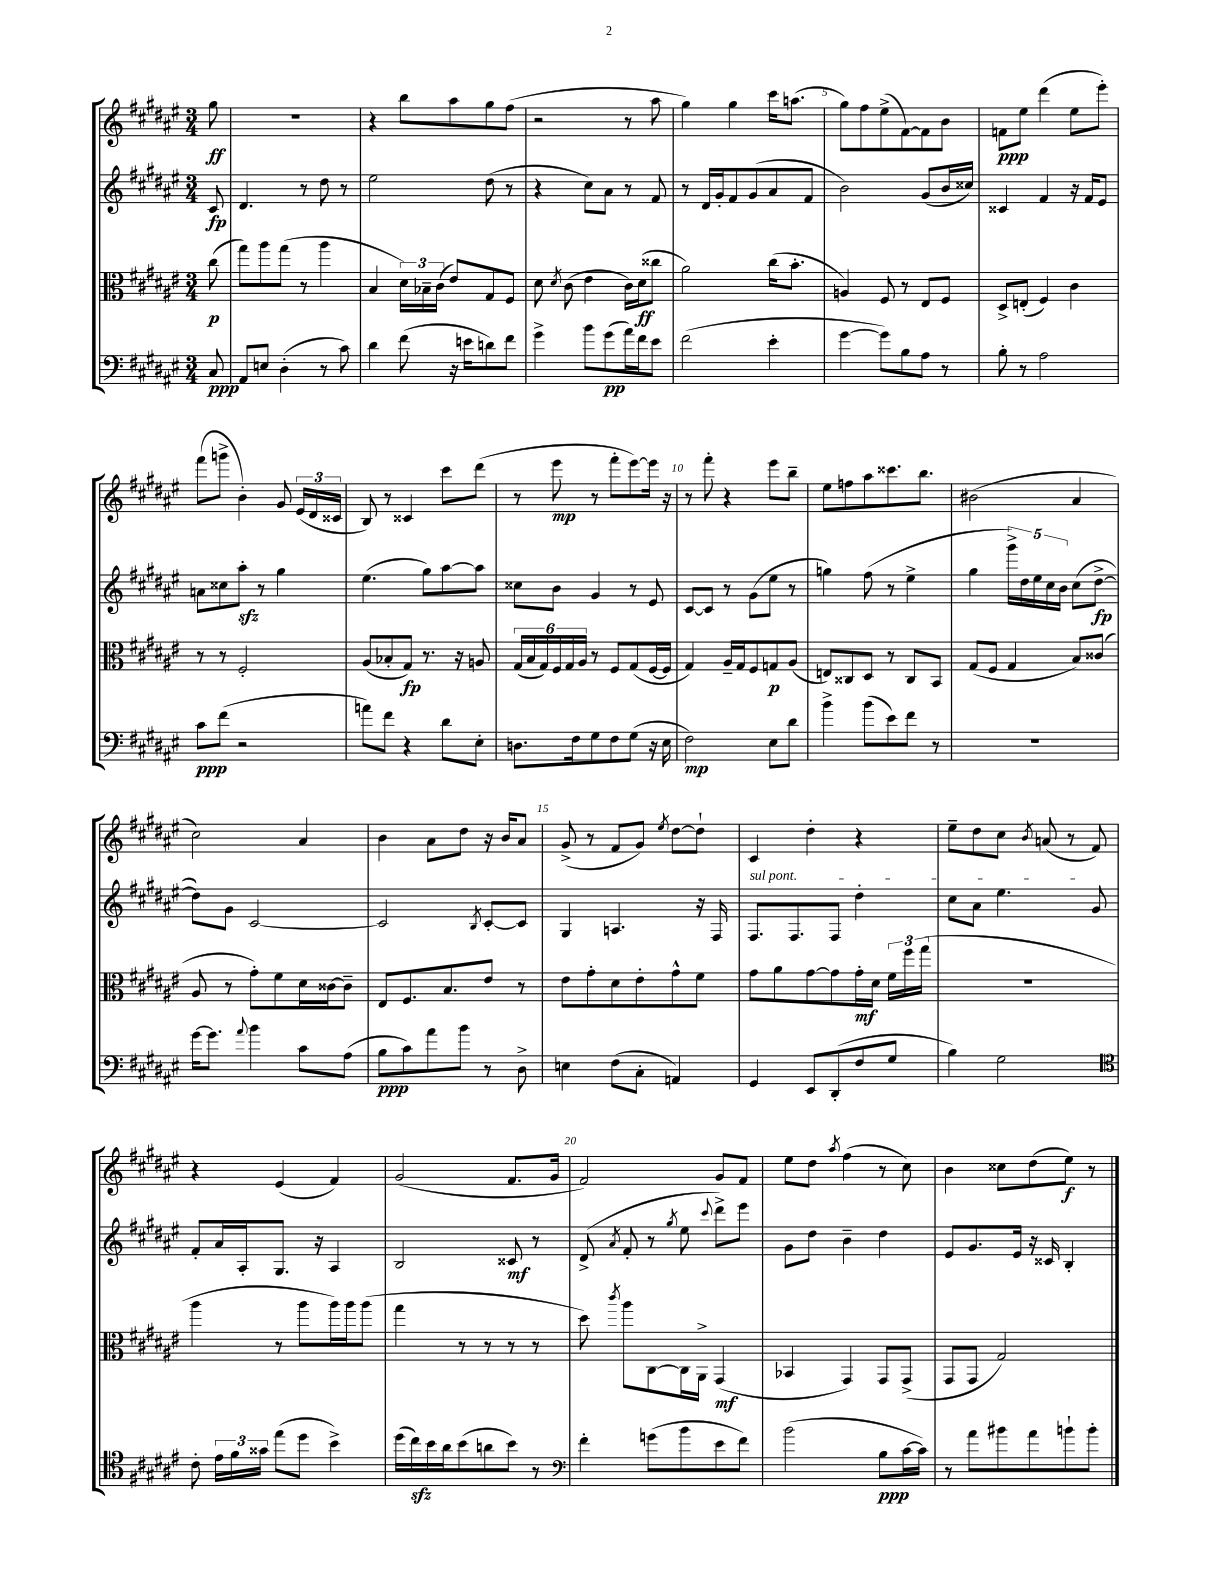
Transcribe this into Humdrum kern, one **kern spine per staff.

**kern	**dynam	**kern	**dynam	**kern	**dynam	**kern	**dynam
*part4	*part4	*part3	*part3	*part2	*part2	*part1	*part1
*staff4	*staff4	*staff3	*staff3	*staff2	*staff2	*staff1	*staff1
*clefF4	*	*clefC3	*	*clefG2	*	*clefG2	*
*k[f#c#g#d#a#e#]	*	*k[f#c#g#d#a#e#]	*	*k[f#c#g#d#a#e#]	*	*k[f#c#g#d#a#e#]	*
*M3/4	*	*M3/4	*	*M3/4	*	*M3/4	*
=	=	=	=	=	=	=	=
8C#/	ppp	(8cc#\	p	8c#/	fp	8gg#\	ff
=1	=1	=1	=1	=1	=1	=1	=1
8AA#/L	.	8gg#\L)	.	4.d#/	.	2.r	.
8En/J	.	8aa#\	.	.	.	.	.
(4D#'\	.	(8gg#\J	.	.	.	.	.
.	.	8r	.	8r	.	.	.
8r	.	4aa#\	.	8dd#\	.	.	.
8c#\)	.	.	.	8r	.	.	.
=2	=2	=2	=2	=2	=2	=2	=2
4d#\	.	4B/	.	2ee#\	.	4r	.
(8f#\	.	24d#\LL)	.	.	.	8bb\L	.
.	.	24B-X~\	.	.	.	.	.
.	.	(24c#\JJ	.	.	.	.	.
16r	.	8e#/L)	.	.	.	8aa#\	.
16en\KL	.	.	.	.	.	.	.
8dn\)	.	8G#/	.	(8dd#\	.	8gg#\	.
8f#\J	.	8F#/J	.	8r	.	(8ff#\J	.
=3	=3	=3	=3	=3	=3	=3	=3
4g#^\	.	8d#\	.	4r	.	2r	.
.	.	8qd#/	.	.	.	.	.
.	.	(8c#\	.	.	.	.	.
8b\L	.	4e#\	.	8cc#\L)	.	.	.
(8g#\	pp	.	.	8a#\J	.	.	.
16a#\L)	.	16c#\LL)	.	8r	.	8r	.
16f#\J	.	(16d#\J	ff	.	.	.	.
8e#\J	.	8cc##X\J	.	8f#/	.	8aa#\	.
=4	=4	=4	=4	=4	=4	=4	=4
(2f#\	.	2a#\)	.	8r	.	4gg#\)	.
.	.	.	.	16d#/LL	.	.	.
.	.	.	.	16g#'/J	.	.	.
.	.	.	.	8f#/	.	4gg#\	.
.	.	.	.	(8g#/	.	.	.
4e#'\	.	(16cc#\KL	.	8a#/	.	16ccc#\KL	.
.	.	8.b'\J	.	.	.	(8.aan\J	.
.	.	.	.	8f#/J	.	.	.
=5	=5	=5	=5	=5	=5	=5	=5
[4g#\	.	4An/)	.	2b\)	.	8gg#\L)	.
.	.	.	.	.	.	8ff#\	.
8g#\L])	.	8F#/	.	.	.	(8ee#^\	.
8B\	.	8r	.	.	.	[8f#\)	.
8A#\J	.	8E#/L	.	(8g#/L	.	8f#\]	.
8r	.	8F#/J	.	16b/L	.	8b\J	.
.	.	.	.	16cc##X/JJ)	.	.	.
=6	=6	=6	=6	=6	=6	=6	=6
8B'\	.	8D#^/L	.	4c##X/	.	8fn\L	ppp
8r	.	(8En'/J	.	.	.	8ee#\J	.
2A#\	.	4F#/)	.	4f#/	.	(4ddd#\	.
.	.	4c#\	.	16r	.	8ee#\L	.
.	.	.	.	16f#/KL	.	.	.
.	.	.	.	8e#/J	.	8eee#'\J)	.
!!LO:LB:g=z
=7	=7	=7	=7	=7	=7	=7	=7
8c#\L	ppp	8r	.	8an\L	.	(8fff#\L	.
(8f#\J	.	8r	.	8cc##X\	.	8gggn^\J	.
2r	.	2F#'/	.	8aa#zz'\J	.	4b'\)	.
.	.	.	.	8r	.	.	.
.	.	.	.	4gg#\	.	8g#/	.
.	.	.	.	.	.	(24e#/LL	.
.	.	.	.	.	.	24d#/	.
.	.	.	.	.	.	24c##X/JJ	.
=8	=8	=8	=8	=8	=8	=8	=8
8an\L)	.	(8A#/L	.	(4.ee#\	.	8B/)	.
8f#\J	.	8B-X'/	.	.	.	8r	.
4r	.	8G#/J)	fp	.	.	4c##X/	.
.	.	8.r	.	8gg#\L)	.	.	.
8d#\L	.	.	.	[8aa#\	.	8ccc#\L	.
.	.	16r	.	.	.	.	.
8E#'\J	.	8An/	.	8aa#\J]	.	(8ddd#\J	.
=9	=9	=9	=9	=9	=9	=9	=9
8.Dn\L	.	(24G#/LL	.	8cc##X\L	.	8r	.
.	.	24B/	.	.	.	.	.
.	.	24G#/)	.	.	.	.	.
.	.	24F#/	.	8b\J	.	8eee#\	mp
.	.	24G#/	.	.	.	.	.
16F#\k	.	.	.	.	.	.	.
.	.	24A#/JJ	.	.	.	.	.
8G#\	.	8r	.	4g#/	.	8r	.
8F#\	.	8F#/L	.	.	.	8fff#'\L	.
(8G#\J	.	(8G#/	.	8r	.	[8eee#\)	.
16r	.	[16F#/L	.	8e#/	.	16eee#\Jk]	.
16E#\	.	16F#/JJ]	.	.	.	16r	.
=10	=10	=10	=10	=10	=10	=10	=10
2F#\)	mp	4G#/)	.	[8c#/L	.	8r	.
.	.	.	.	8c#/J]	.	8fff#'\	.
.	.	16A#~/LL	.	8r	.	4r	.
.	.	16G#/J	.	.	.	.	.
.	.	8F#/	.	(8g#\L	.	.	.
8E#\L	.	8Gn/	p	8ee#\J	.	8eee#\L	.
8d#\J	.	(8A#/J	.	8r	.	8bb~\J	.
=11	=11	=11	=11	=11	=11	=11	=11
4b^\	.	8En/L)	.	4ggn\)	.	8ee#\L	.
.	.	8C##X/	.	.	.	8ffn\	.
(8b\L	.	8D#/J	.	(8ff#\	.	8aa#\	.
8e#\)	.	8r	.	8r	.	8.ccc##X\	.
8f#\J	.	8C##/L	.	4ee#^\	.	.	.
.	.	.	.	.	.	8.bb\J	.
8r	.	8BB/J	.	.	.	.	.
=12	=12	=12	=12	=12	=12	=12	=12
2.r	.	(8G#/L	.	4gg#\	.	(2b#X\	.
.	.	8F#/J	.	.	.	.	.
.	.	4G#/	.	20ggg#^\LL)	.	.	.
.	.	.	.	20dd#\	.	.	.
.	.	.	.	20ee#\	.	.	.
.	.	.	.	20cc#\	.	.	.
.	.	.	.	20b\JJ	.	.	.
.	.	8B/L)	.	(8cc#\L	.	4a#/	.
.	.	(8c##X/J	.	[8dd#^\J	fp	.	.
!!LO:LB:g=z
=13	=13	=13	=13	=13	=13	=13	=13
[16g#\KL	.	8A#/	.	8dd#\L])	.	2cc#\)	.
8.g#\J]	.	.	.	.	.	.	.
.	.	8r	.	8g#\J	.	.	.
8qqa#/	.	.	.	.	.	.	.
4b\	.	8g#'\L)	.	[2c#/	.	.	.
.	.	8f#\	.	.	.	.	.
8c#\L	.	16d#\L	.	.	.	4a#/	.
.	.	[16c##X\J	.	.	.	.	.
(8A#\J	.	8c##~\J]	.	.	.	.	.
=14	=14	=14	=14	=14	=14	=14	=14
8B\L	ppp	8E#/L	.	2c#/]	.	4b\	.
8c#\)	.	8.F#/	.	.	.	.	.
8a#\	.	.	.	.	.	8a#\L	.
.	.	8.B/	.	.	.	.	.
8b\J	.	.	.	.	.	8dd#\J	.
.	.	.	.	8qB/	.	.	.
8r	.	8e#/J	.	[8c#'/L	.	16r	.
.	.	.	.	.	.	16b/KL	.
8D#^\	.	8r	.	8c#/J]	.	8a#/J	.
=15	=15	=15	=15	=15	=15	=15	=15
4En\	.	8e#\L	.	4G#/	.	(8g#^/	.
.	.	8g#'\	.	.	.	8r	.
(8F#\L	.	8d#\	.	4.An/	.	8f#/L	.
8C#'\J	.	8e#'\	.	.	.	8g#/J)	.
.	.	.	.	.	.	8qee#/	.
4AAn/)	.	8g#^^\	.	.	.	[8dd#\L	.
.	.	8f#\J	.	16r	.	8dd#`\J]	.
.	.	.	.	16F#/	.	.	.
=16	=16	=16	=16	=16	=16	=16	=16
!	!	!	!	!LO:TX:a:i:t=sul pont.	!	!	!
4GG#/	.	8g#\L	.	8.F#/L	.	4c#/	.
.	.	8a#\	.	.	.	.	.
.	.	.	.	8.F#/	.	.	.
8EE#/L	.	[8g#\	.	.	.	4dd#'\	.
(8DD#'/	.	8g#\]	.	8F#/J	.	.	.
8F#/	.	16g#'\L	mf	4dd#'\	.	4r	.
.	.	16d#\JJ	.	.	.	.	.
8G#/J	.	24f#\LL	.	.	.	.	.
.	.	24ff#\	.	.	.	.	.
.	.	(24gg#\JJ	.	.	.	.	.
=17	=17	=17	=17	=17	=17	=17	=17
4B\)	.	2.r	.	8cc#\L	.	8ee#~\L	.
.	.	.	.	8a#\J	.	8dd#\	.
2G#\	.	.	.	4.ee#\	.	8cc#\J	.
.	.	.	.	.	.	8qb/	.
.	.	.	.	.	.	(8an/	.
.	.	.	.	.	.	8r	.
.	.	.	.	8g#/	.	8f#/)	.
!!LO:LB:g=z
=18	=18	=18	=18	=18	=18	=18	=18
*clefC4	*	*	*	*	*	*	*
8c#'\	.	4aa#\	.	8f#'/L	.	4r	.
24e#\LL	.	.	.	16a#/L	.	.	.
24f#\	.	.	.	.	.	.	.
.	.	.	.	16A#'/J	.	.	.
24g##X\JJ	.	.	.	.	.	.	.
(8ee#\L	.	8r	.	8.G#/J	.	(4e#/	.
8dd#\J	.	8aa#\L	.	.	.	.	.
.	.	.	.	16r	.	.	.
4b^\)	.	16aa#\L)	.	4A#/	.	4f#/)	.
.	.	16aa#\J	.	.	.	.	.
.	.	(8aa#\J	.	.	.	.	.
=19	=19	=19	=19	=19	=19	=19	=19
(16dd#\LL	.	4gg#\	.	2B/	.	(2g#/	.
16cc#zz\)	.	.	.	.	.	.	.
16b\	.	.	.	.	.	.	.
16a#\J	.	.	.	.	.	.	.
(8b\	.	8r	.	.	.	.	.
8an\	.	8r	.	.	.	.	.
8b\J)	.	8r	.	8c##X/	mf	8.f#/L	.
8r	.	8r	.	8r	.	.	.
.	.	.	.	.	.	16g#/Jk	.
=20	=20	=20	=20	=20	=20	=20	=20
*clefF4	*	*	*	*	*	*	*
4f#'\	.	8dd#\)	.	(8d#^/	.	2f#/)	.
.	.	8qccc#/	.	8qa#/	.	.	.
.	.	8aa#\L	.	8f#'/	.	.	.
(8gn\L	.	[8C#\	.	8r	.	.	.
.	.	.	.	8qgg#/	.	.	.
8b\	.	16C#\L]	.	8ee#\	.	.	.
.	.	16AA#^\JJ	.	.	.	.	.
.	.	.	.	8qqccc#/	.	.	.
8e#\	.	(4GG#/	mf	8ddd#^\L)	.	8g#/L	.
8f#\J)	.	.	.	8eee#\J	.	8f#/J	.
=21	=21	=21	=21	=21	=21	=21	=21
(2b\	.	4BB-X/	.	8g#\L	.	8ee#\L	.
.	.	.	.	8dd#\J	.	8dd#\J	.
.	.	.	.	.	.	8qaa#/	.
.	.	4GG#/)	.	4b~\	.	(4ff#\	.
8B\L	ppp	8GG#/L	.	4dd#\	.	8r	.
[16c#\L	.	(8GG#^/J	.	.	.	8cc#\)	.
16c#\JJ])	.	.	.	.	.	.	.
=22	=22	=22	=22	=22	=22	=22	=22
8r	.	8GG#/L	.	8e#/L	.	4b\	.
8a#\L	.	8GG#/J	.	8.g#/	.	.	.
8b#X\	.	2G#/)	.	.	.	8cc##X\L	.
.	.	.	.	16e#/Jk	.	.	.
8a#\	.	.	.	16r	.	(8dd#\	.
.	.	.	.	16c##X/	.	.	.
8bn`\	.	.	.	4B'/	.	8ee#\J)	f
8b'\J	.	.	.	.	.	8r	.
==	==	==	==	==	==	==	==
*-	*-	*-	*-	*-	*-	*-	*-
